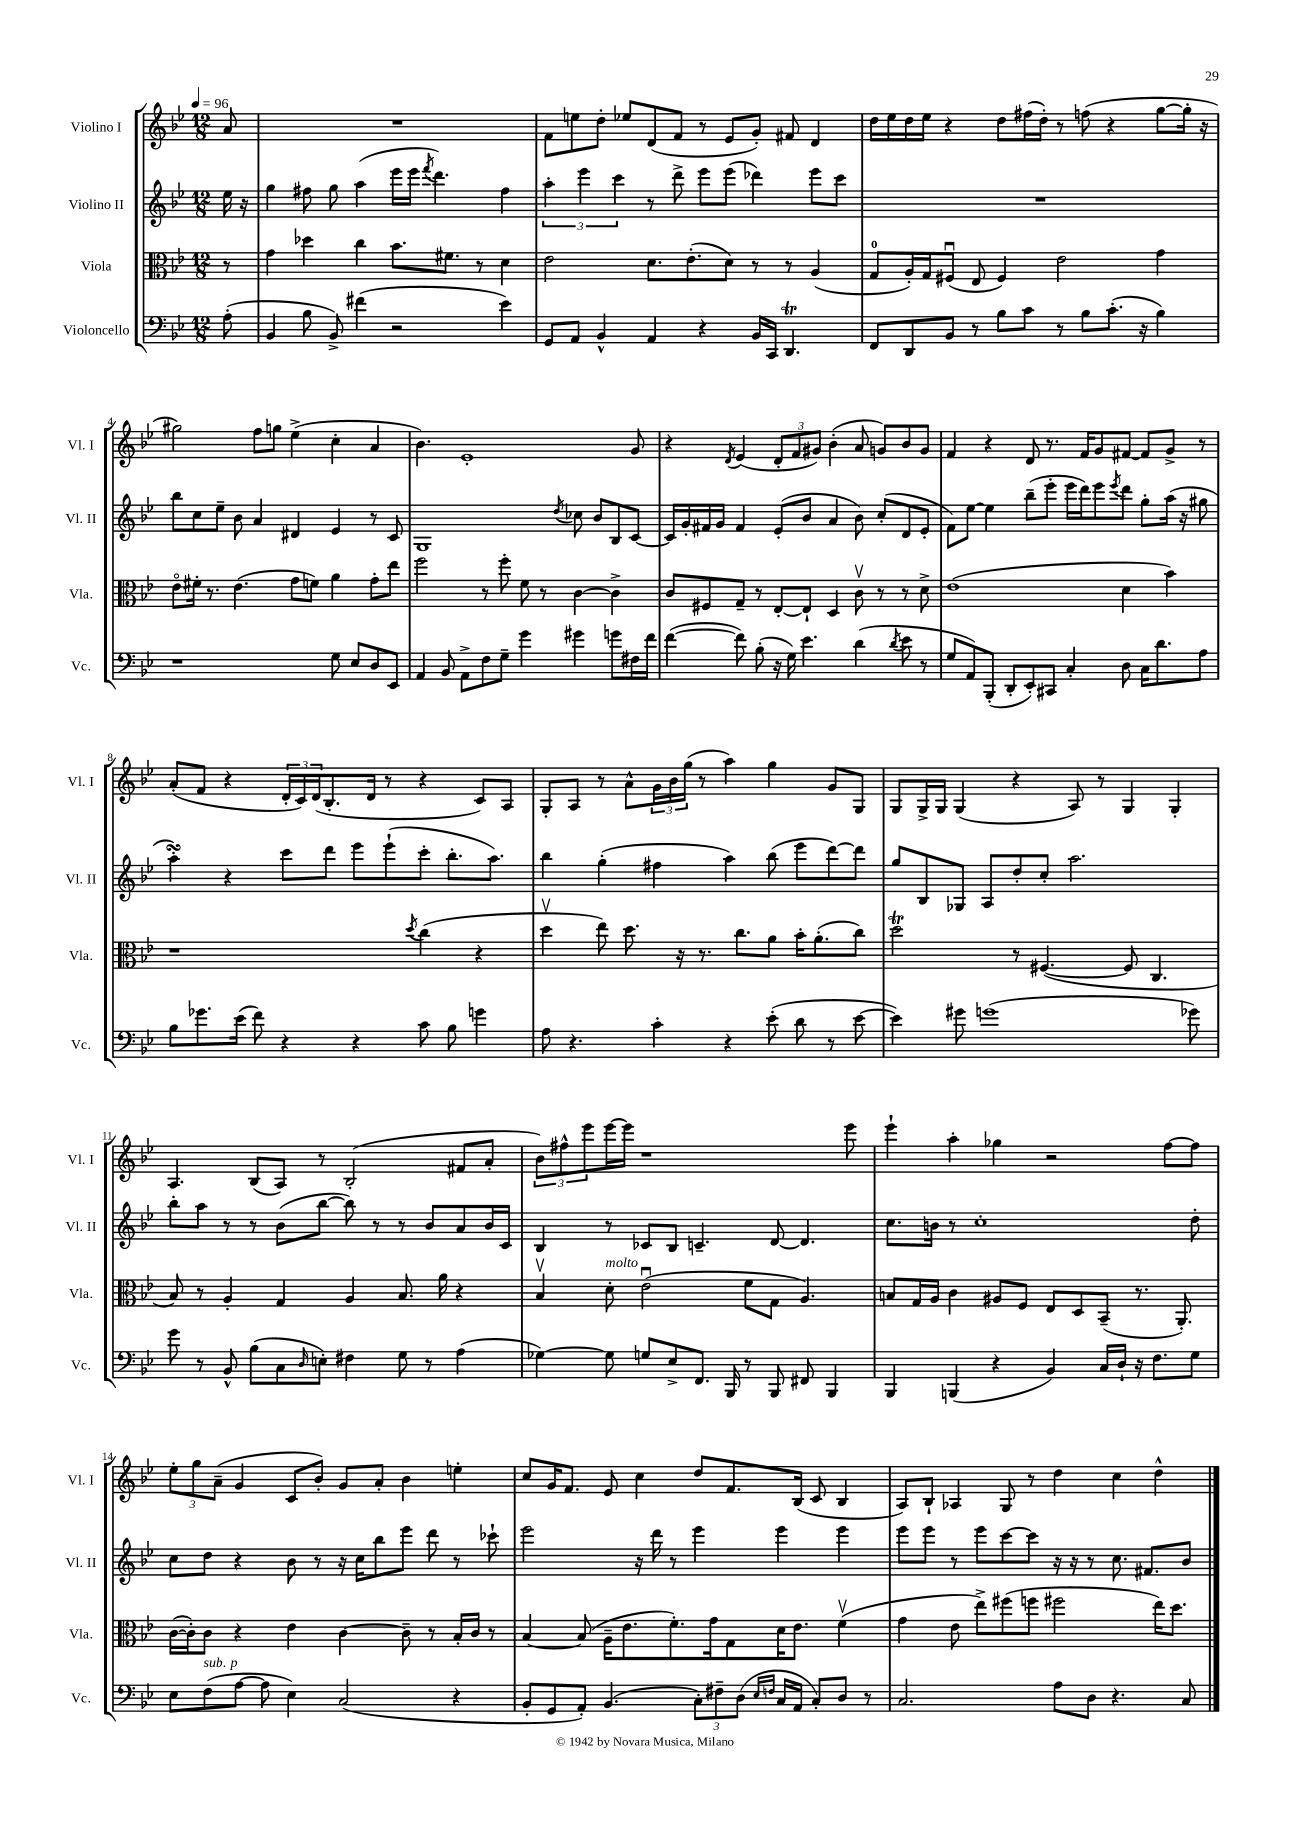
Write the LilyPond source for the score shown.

<<
\new StaffGroup <<
\new Staff = "s0" \with { instrumentName = "Violino I" shortInstrumentName = "Vl. I" } {
    \clef treble \key bes \major \numericTimeSignature \time 12/8 \partial 8 \tempo 4 = 96
    a'8 |
    R1. |
    f'8 e''8 d''8-. ees''8 d'8( f'8 r8 ees'8 g'8-.) fis'8 d'4 |
    d''16 ees''16 d''16 ees''16 r4 d''8 fis''16( d''16-.) r8 f''8( r4 g''8~ g''16-. r16 |
    gis''2) f''8 g''8 ees''4->( c''4-. a'4 |
    bes'4.) ees'1-. g'8 |
    r4 \acciaccatura { d'8 } ees'4( \tuplet 3/2 { d'8-. f'8 gis'8) } bes'4-.( a'8 g'8) bes'8 g'8 |
    f'4 r4 d'8 r8. f'16 g'8 fis'8~ fis'8 g'8-> r8 |
    a'8-.( f'8 r4 \tuplet 3/2 { d'16-. c'16) d'16( } bes8.-. d'16 r8 r4 c'8) a8 |
    g8-. a8 r8 a'8-^ \tuplet 3/2 { g'16 bes'16 g''16( } r8 a''4) g''4 g'8 g8 |
    g8 g16-> g16 g4( r4 a8) r8 g4 g4-. |
    a4. bes8( a8) r8 bes2-.( fis'8 a'8-. |
    \tuplet 3/2 { bes'8) fis''8-^ ees'''8 } ees'''16~ ees'''16 r1 ees'''8 |
    ees'''4-! a''4-. ges''4 r2 f''8~ f''8 |
    \tuplet 3/2 { ees''8-. g''8 a'8--( } g'4 c'8 bes'8-.) g'8 a'8-. bes'4 e''4-. |
    c''8 g'16 f'8. ees'8 c''4 d''8 f'8. bes16( c'8 bes4 |
    a8) bes8-! aes4 g8 r8 d''4 c''4 d''4-^ \bar "|." |
}
\new Staff = "s1" \with { instrumentName = "Violino II" shortInstrumentName = "Vl. II" } {
    \clef treble \key bes \major \numericTimeSignature \time 12/8 \partial 8
    ees''16 r16 |
    g''4 fis''8 g''8 a''4( ees'''16 ees'''16 \acciaccatura { f'''8 } d'''4.) fis''4 |
    \tuplet 3/2 { a''4-. ees'''4 c'''4 } r8 d'''8-> ees'''8 ees'''8( des'''4) ees'''8 c'''8 |
    R1. |
    bes''8 c''8 ees''8-- bes'8 a'4 dis'4 ees'4 r8 c'8 |
    g1 \acciaccatura { d''8 } ces''8 bes'8 bes8 c'8~ |
    c'16 g'16-. fis'16 g'16 fis'4 ees'8-.( bes'8 a'4 bes'8) c''8-.( d'8 ees'8-. |
    f'8) ees''8~ ees''4 bes''8--( ees'''8-. ees'''16 d'''16) ees'''8 \acciaccatura { ees'''8 } d'''8 g''8-. a''16( r16 gis''8 |
    a''4-.\turn) r4 c'''8 d'''8 ees'''8 ees'''8-!( c'''8-. bes''8.-. a''8.) |
    bes''4 g''4-.( fis''4 a''4) bes''8( ees'''8 d'''8~) d'''8 |
    g''8 bes8 ges8 a8 d''8-. c''8-. a''2. |
    bes''8-. a''8 r8 r8 bes'8( bes''8~ bes''8) r8 r8 bes'8 a'8 bes'16 c'16 |
    bes4 r8 ces'8 bes8 c'4.-- d'8~ d'4. |
    c''8. b'16 r8 c''1-. d''8-. |
    c''8 d''8 r4 bes'8 r8 r16 c''16 bes''8 ees'''8 d'''8 r8 ces'''8-! |
    ees'''2 r16 d'''16 r8 ees'''4 ees'''4 ees'''4 |
    ees'''8 ees'''8 r8 ees'''8 c'''8~ c'''8 r16 r16 r8 c''8. fis'8. bes'8 \bar "|." |
}
\new Staff = "s2" \with { instrumentName = "Viola" shortInstrumentName = "Vla." } {
    \clef alto \key bes \major \numericTimeSignature \time 12/8 \partial 8
    r8 |
    g'4 des''4 c''4 bes'8. fis'8. r8 d'4 |
    ees'2 d'8. ees'8.-.( d'8) r8 r8 a4( |
    g8-0 a16-.) g16 fis8\downbow( ees8 fis4) ees'2 g'4 |
    ees'8\flageolet fis'16-. r8. ees'4.( g'8 f'8) a'4 g'8-. ees''8 |
    f''2 r8 f''8-. f'8 r8 c'4~ c'4-> |
    c'8 fis8 g8-- r8 ees8~-. ees8-! d4 c'8\upbow r8 r8 d'8-> |
    ees'1( d'4 bes'4) |
    r1 \acciaccatura { d''8 } c''4( r4 |
    d''4\upbow ees''8) d''8. r16 r8. c''8. a'8 bes'16-. a'8.-.( c''8) |
    d''2\trill r8 fis4.~( fis8 c4. |
    bes8) r8 a4-. g4 a4 bes8. a'16 r4 |
    bes4\upbow d'8-.^\markup { \italic "molto" } ees'2\downbow( f'8 g8 a4.) |
    b8 g16 a16 c'4 ais8 f8 ees8 d8 bes,8--( r8. a,8.-.) |
    c'16~( c'16-.) c'8 r4 ees'4 c'4~ c'8-- r8 bes16-. c'16 r8 |
    bes4~ bes8( a16-- ees'8. f'8.-.) g'16 g8 d'16 ees'8. f'4\upbow( |
    g'4 ees'8 ees''8->) fis''8( f''8 fis''2 ees''16) d''8. \bar "|." |
}
\new Staff = "s3" \with { instrumentName = "Violoncello" shortInstrumentName = "Vc." } {
    \clef bass \key bes \major \numericTimeSignature \time 12/8 \partial 8
    a8-.( |
    bes,4 bes8 bes,8->) fis'4( r2 ees'4) |
    g,8 a,8 bes,4-^ a,4 r4 bes,16 c,16 d,4.\trill |
    f,8 d,8 bes,8 r8 bes8 c'8 r8 bes8 c'8.-.( r16 bes4) |
    r1 g8 ees8 d8 ees,8 |
    a,4 bes,8 a,8-> f8 g8-- g'4 gis'4 g'8 fis16 f'16 |
    f'4~( f'8) bes8-.( r16 g16) ees'4. d'4( \acciaccatura { d'8 } ees'8 r8 |
    g8 a,8) bes,,8-.( d,8-. ees,8-.) cis,8 c4-. d8 c16 d'8. a8 |
    bes8 ges'8. ees'16( f'8) r4 r4 c'8 bes8 g'4 |
    a8 r4. c'4-. r4 ees'8-.( d'8 r8 ees'8~ |
    ees'4) gis'8 g'1( ges'8) |
    g'8 r8 bes,8-^ bes8( c8 \grace { d16 } e8-.) fis4 g8 r8 a4( |
    ges4~) ges8 g8 ees8-> f,8. bes,,16 r8 bes,,8 fis,8 bes,,4 |
    bes,,4 b,,4( r4 bes,4) c16 d16-! r16 f8. g8 |
    ees8 f8^\markup { \italic "sub. p" }( a8~ a8 ees4) c2( r4 |
    bes,8-. g,8 a,8-.) bes,4.( \tuplet 3/2 { c8-.) fis8-- d8( } \grace { ees16 f16 } c16 a,16 c8-.) d8 r8 |
    c2. a8 d8 r4. c8 \bar "|." |
}
>>
>>
